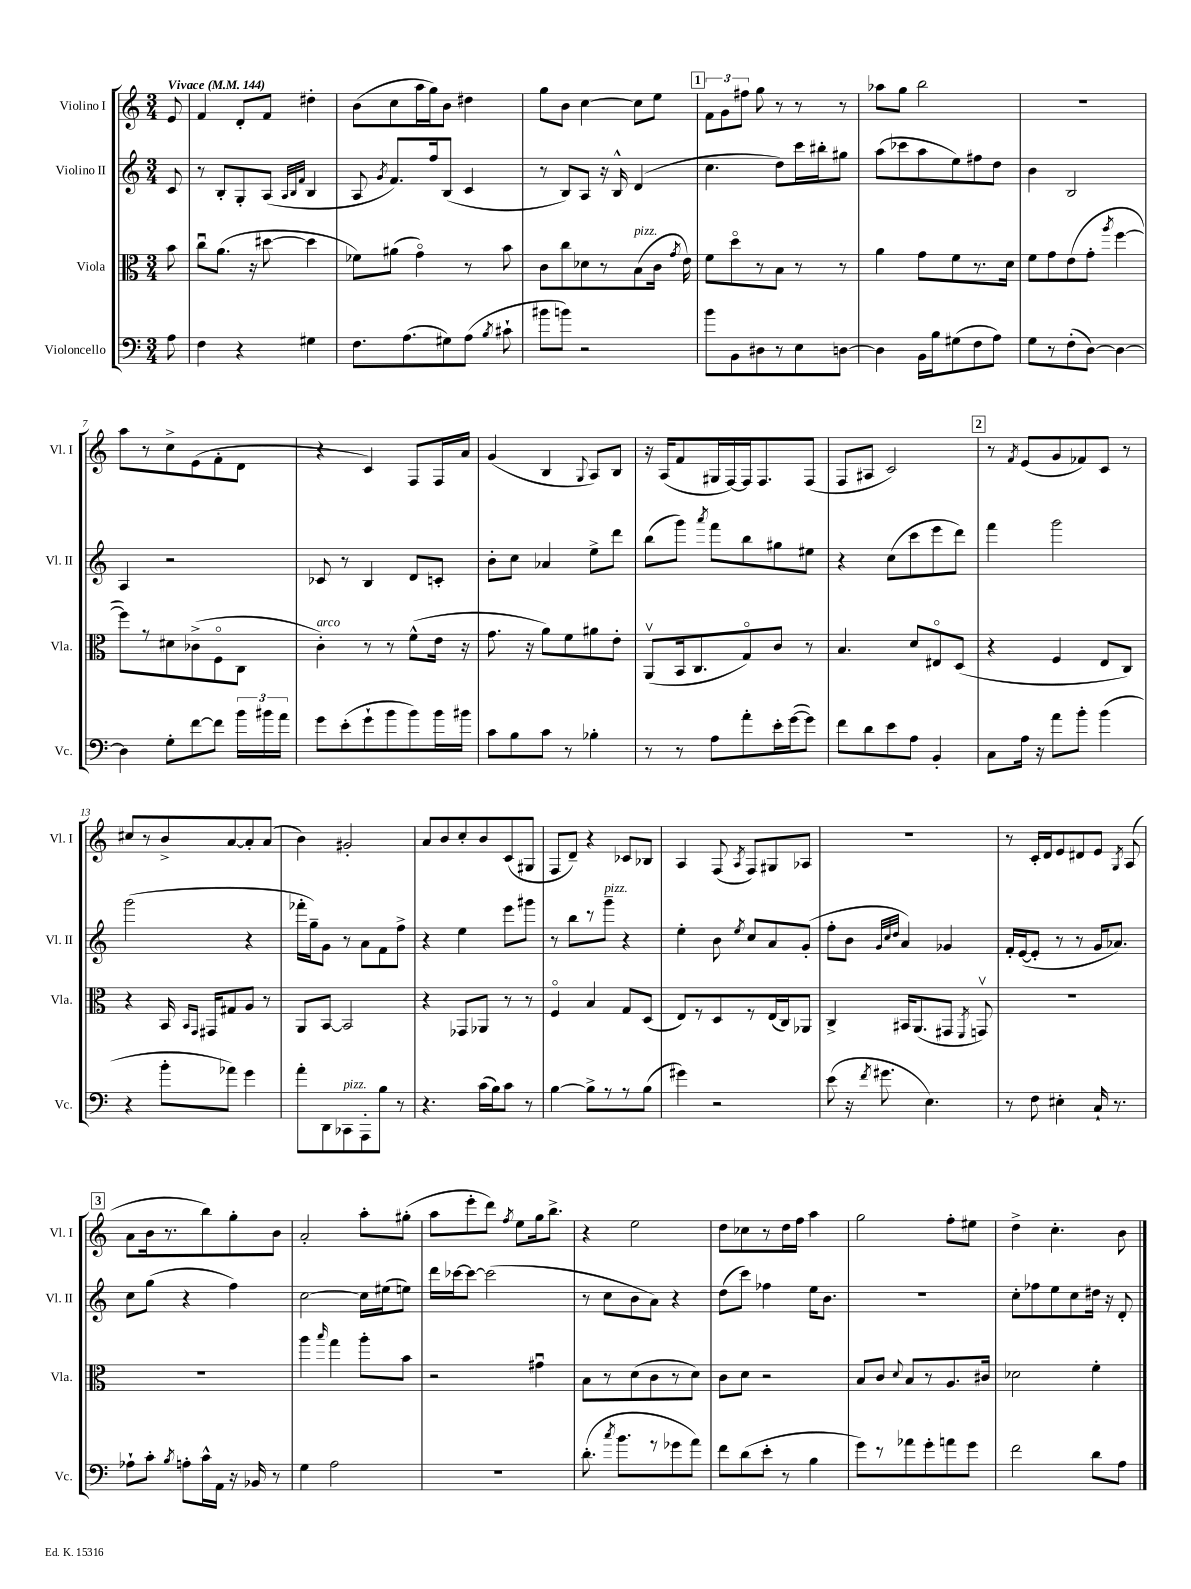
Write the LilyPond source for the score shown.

<<
\new StaffGroup <<
\new Staff = "s0" \with { instrumentName = "Violino I" shortInstrumentName = "Vl. I" } {
    \clef treble \key c \major \numericTimeSignature \time 3/4 \partial 8 \tempo "Vivace" 4 = 144
    \autoBeamOff e'8 |
    f'4 d'8[-. f'8] dis''4-. |
    b'8[( c''8 a''16 g''16) b'8] dis''4 |
    g''8[ b'8] c''4~ c''8[ e''8] |
    \mark \markup { \box "1" } \tuplet 3/2 { f'8[ g'8 fis''8] } g''8 r8 r8 r8 |
    aes''8[ g''8] b''2 |
    R2. |
    a''8[ r8 c''8-> e'8( f'8-. d'8] |
    r4 c'4) f8[ f16 a'16] |
    g'4( b4 \appoggiatura { g8 } a8[) b8] |
    r16 a16[( f'8 gis16 f16~) f16 f8. f8]( |
    f8[ ais8] c'2) |
    \mark \markup { \box "2" } r8 \acciaccatura { f'8 } e'8[( g'8 fes'8) c'8] r8 |
    cis''8[ r8 b'8-> a'8~ a'8-. a'8]( |
    b'4) gis'2-. |
    a'8[ b'8 c''8-. b'8 c'8( gis8] |
    f8[ d'8]--) r4 ces'8[ bes8] |
    a4 f8( \acciaccatura { a8 } f8[) gis8 aes8] |
    R2. |
    r8 c'16[-. d'16 e'8 dis'8 e'8] \acciaccatura { g8 } a8( |
    \mark \markup { \box "3" } a'8[ b'16 r8. b''8) g''8-. b'8] |
    a'2-. a''8[-. gis''8]-.( |
    a''8[ e'''8-. d'''8]) \acciaccatura { f''8 } e''8[ g''16 b''8.]-> |
    r4 e''2 |
    d''8[ ces''8 r8 d''16 f''16] a''4 |
    g''2 f''8[-. eis''8] |
    d''4-> c''4.-. b'8 \bar "|." |
}
\new Staff = "s1" \with { instrumentName = "Violino II" shortInstrumentName = "Vl. II" } {
    \clef treble \key c \major \numericTimeSignature \time 3/4 \partial 8
    \autoBeamOff c'8 |
    r8 b8[-. g8-. a8]( \grace { a32[ b32 f'32] } b4 |
    a8 \acciaccatura { g'8 } f'8.[) f''16 b8]( c'4 |
    r8 b8[) a8] r16 b16-^ d'4( |
    \mark \markup { \box "1" } c''4. d''8[) c'''16 bis''16-. gis''8] |
    a''8[( ces'''8 a''8 e''8) fis''8 d''8] |
    b'4 b2 |
    a4 r2 |
    ces'8 r8 b4 d'8[ c'8]-. |
    b'8[-. c''8] aes'4 e''8[-> d'''8] |
    b''8[( g'''8]) \acciaccatura { a'''8 } f'''8[ b''8 gis''8 eis''8] |
    r4 c''8[( c'''8 e'''8 d'''8]) |
    \mark \markup { \box "2" } f'''4 g'''2 |
    g'''2( r4 |
    fes'''16[-. g''16--) g'8] r8 a'8[ f'8 f''8]-> |
    r4 e''4 e'''8[ gis'''8] |
    r8 b''8[ r8 g'''8]--^\markup { \italic "pizz." } r4 |
    e''4-. b'8 \acciaccatura { e''8 } c''8[ a'8 g'8]-.( |
    f''8[-. b'8] \grace { g'32[ c''32 d''32] } a'4) ges'4 |
    f'16[-. e'16~( e'8]-. r8 r8 g'16[ aes'8.]) |
    \mark \markup { \box "3" } c''8[ g''8]( r4 f''4) |
    c''2~ c''16[ eis''16( e''8]) |
    d'''16[ ces'''16~ ces'''8]~ ces'''2( |
    r8 c''8[ b'8 a'8]) r4 |
    d''8[( c'''8]) fes''4 e''16[ b'8.] |
    R2. |
    c''8[-. fes''8 e''8 c''8 dis''16] r16 d'8-. \bar "|." |
}
\new Staff = "s2" \with { instrumentName = "Viola" shortInstrumentName = "Vla." } {
    \clef alto \key c \major \numericTimeSignature \time 3/4 \partial 8
    \autoBeamOff b'8 |
    c''8[\downbow a'8.]( r16 dis''8~ dis''4 |
    fes'8[) ais'8]( g'4\flageolet) r8 b'8 |
    c'8[ c''8 des'8 r8 b8^\markup { \italic "pizz." }( c'16] \acciaccatura { g'8 } e'16) |
    \mark \markup { \box "1" } f'8[ d''8\flageolet r8 b8] r8 r8 |
    a'4 g'8[ f'8 r8. d'16] |
    f'8[ g'8 e'8( g'8]-. \acciaccatura { a''8 } f''4~ |
    f''8[) r8 dis'8 ces'8->( f8\flageolet c8] |
    c'4-.^\markup { \italic "arco" }) r8 r8 f'8[-^( e'16] r16 |
    g'8. r16 a'8[) f'8 ais'8 e'8]-. |
    a,8[\upbow( b,16 c8. g8\flageolet) c'8] r8 |
    b4. d'8[ eis8\flageolet d8]( |
    \mark \markup { \box "2" } r4 f4 e8[ c8]) |
    r4 b,16 \grace { b,16[ g,16] } gis,16[ gis8 a8] r8 |
    a,8[ b,8]~ b,2 |
    r4 ges,8[ aes,8] r8 r8 |
    f4\flageolet b4 g8[ d8]( |
    e8[) r8 d8 r8 e16( c16) aes,8] |
    c4-> bis,16[ a,8.( gis,8] \acciaccatura { f,8 } g,8\upbow) |
    R2. |
    \mark \markup { \box "3" } R2. |
    a''4 \grace { b''16 } g''4 a''8[-. b'8] |
    r2 gis'4\downbow |
    b8[ r8 d'8( c'8 r8 d'8]) |
    c'8[ d'8] r2 |
    b8[ c'8] \appoggiatura { d'8 } b8[ r8 a8. cis'16] |
    des'2 f'4-. \bar "|." |
}
\new Staff = "s3" \with { instrumentName = "Violoncello" shortInstrumentName = "Vc." } {
    \clef bass \key c \major \numericTimeSignature \time 3/4 \partial 8
    \autoBeamOff a8 |
    f4 r4 gis4 |
    f8.[ a8.( gis8) a8]( \acciaccatura { b8 } cis'8-! |
    bis'8[ b'8]) r2 |
    \mark \markup { \box "1" } b'8[ b,8 dis8 r8 e8 d8]~ |
    d4 b,16[ b16 gis8( f8 a8]) |
    g8[ r8 f8-.( d8]~) d4~ |
    d4 g8[-. f'8~ f'8] \tuplet 3/2 { b'16[ bis'16 a'16] } |
    g'8[ e'8-.( g'8-! b'8 b'8) b'16 bis'16] |
    c'8[ b8 c'8] r8 bes4-. |
    r8 r8 a8[ a'8-. e'16-. g'16~( g'8]) |
    f'8[ d'8 e'8 a8] b,4-. |
    \mark \markup { \box "2" } c8[ a16] r16 a'8[ b'8]-. b'4( |
    r4 b'8[-. aes'8]) g'4 |
    a'8[-. d,8 ces,8^\markup { \italic "pizz." } a,,8-. b8] r8 |
    r4. c'16[( b16) c'8] r8 |
    b4~ b8[-> r8 r8 b8]( |
    gis'4) r2 |
    e'8( r16 \acciaccatura { f'8 } gis'8. e4.) |
    r8 f8 eis4-. c16-! r8. |
    \mark \markup { \box "3" } aes8[-! c'8]-. \acciaccatura { b8 } a8[-. c'16-^ a,16] r16 bes,16 r8 |
    g4 a2 |
    R2. |
    d'8.-.( \acciaccatura { c''8 } b'8.[ r8 ges'8 a'8]) |
    f'8[ d'8( e'8]-. r8 b4 |
    g'8[) r8 aes'8 g'8-. a'8 g'8] |
    f'2 d'8[ a8] \bar "|." |
}
>>
>>
